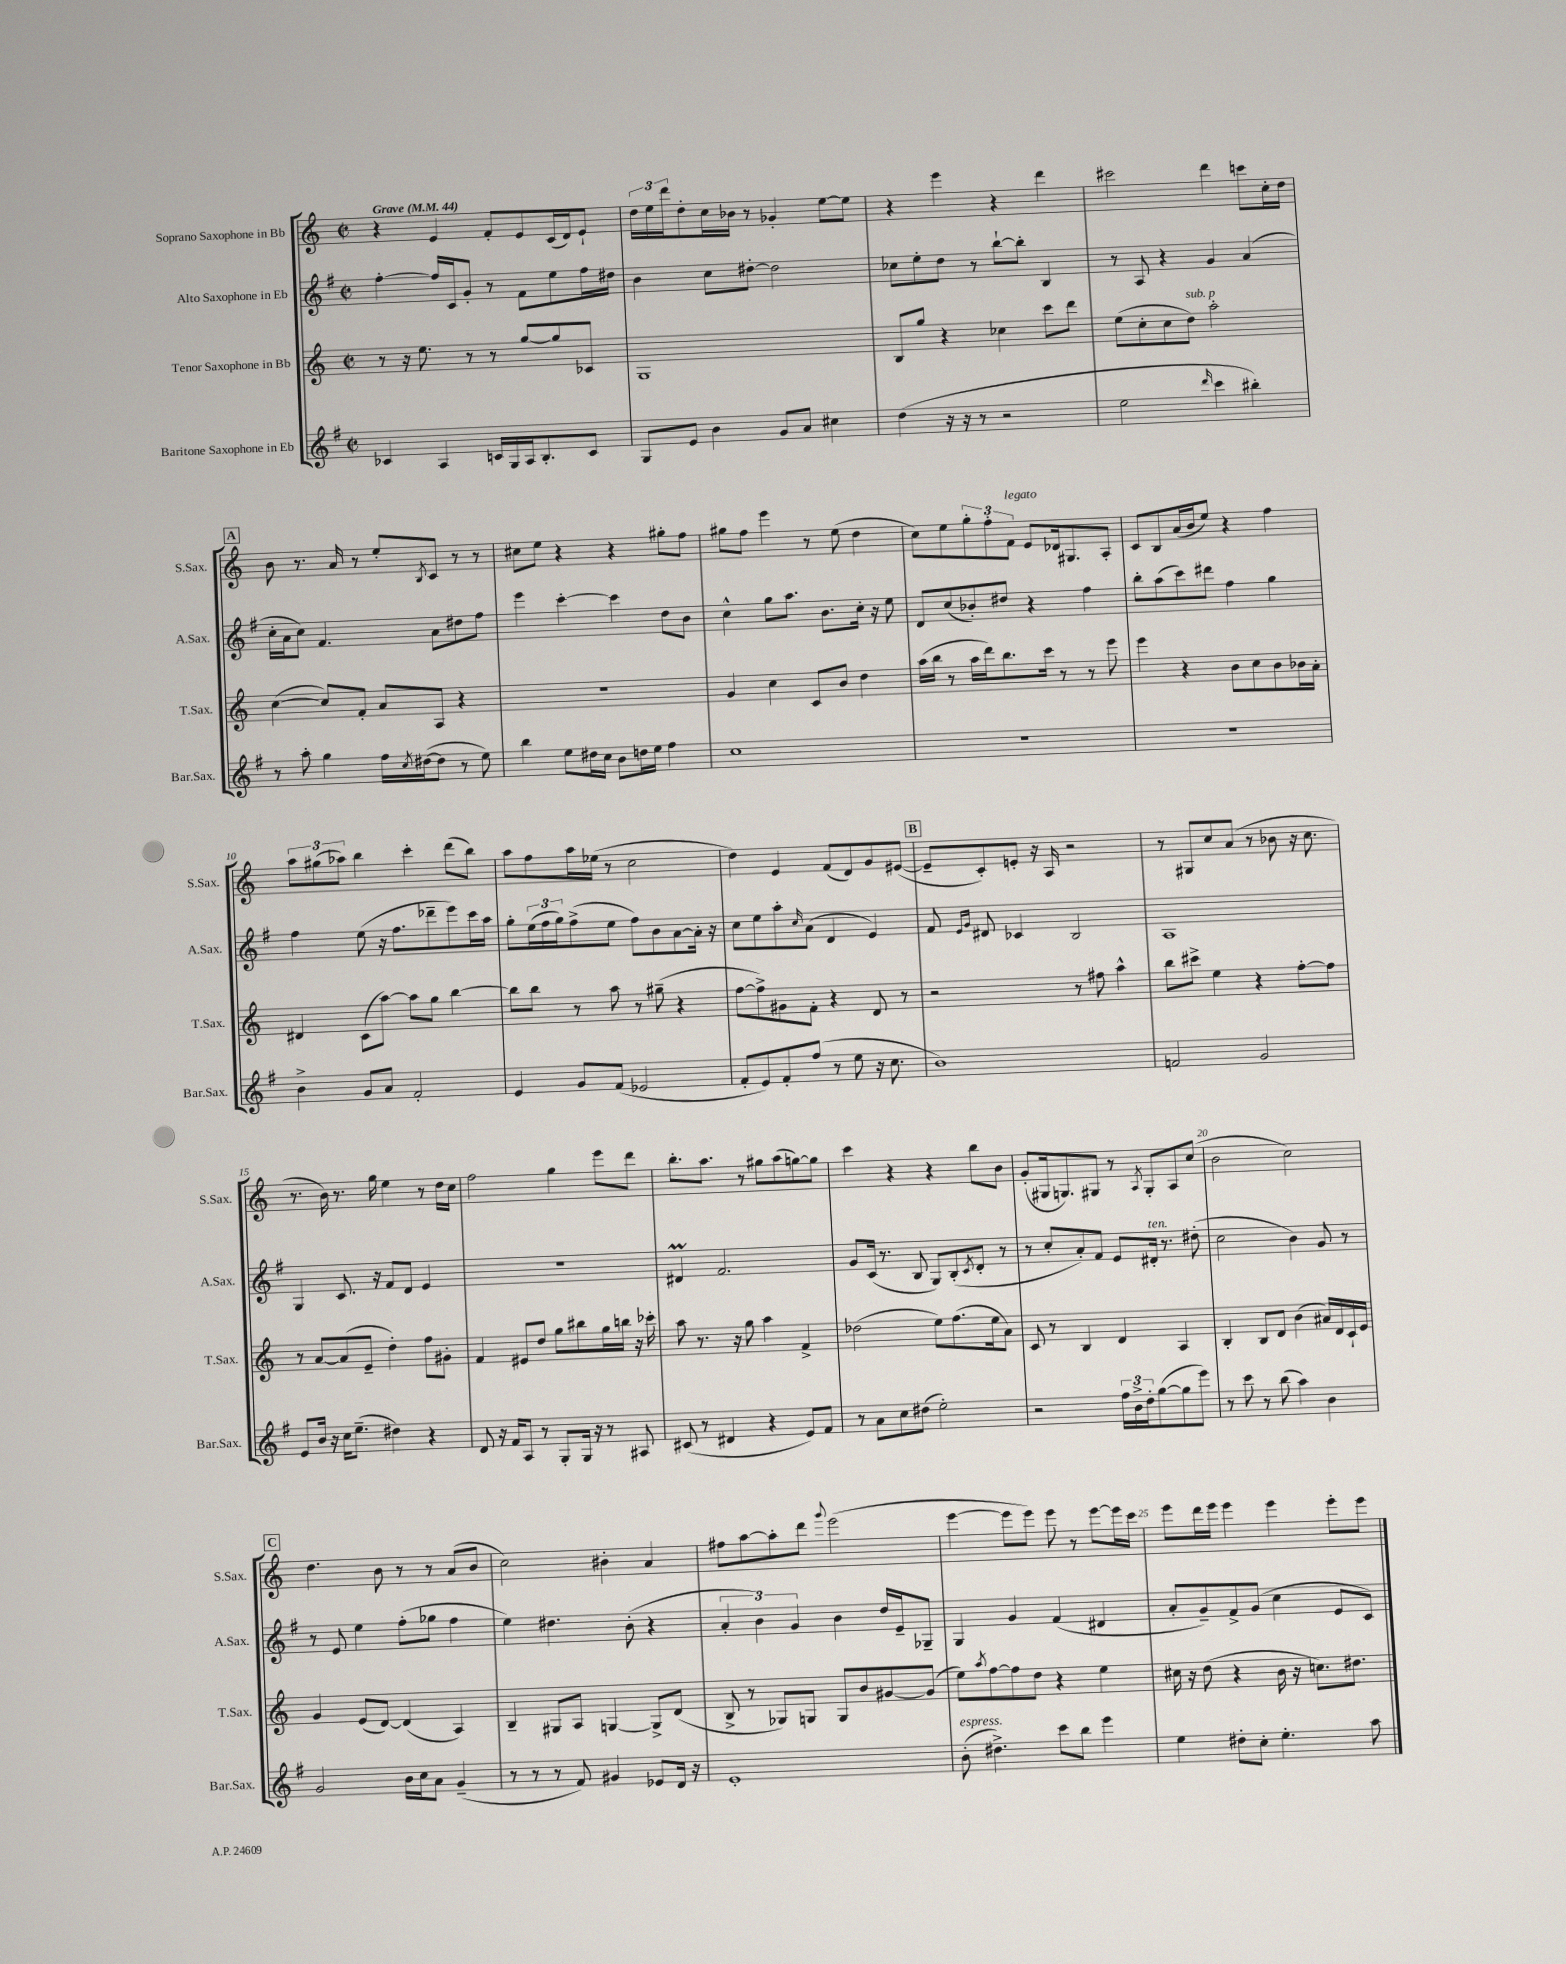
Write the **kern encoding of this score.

**kern	**kern	**kern	**kern
*part4	*part3	*part2	*part1
*staff4	*staff3	*staff2	*staff1
*I"Baritone Saxophone in Eb	*I"Tenor Saxophone in Bb	*I"Alto Saxophone in Eb	*I"Soprano Saxophone in Bb
*I'Bar.Sax.	*I'T.Sax.	*I'A.Sax.	*I'S.Sax.
*clefG2	*clefG2	*clefG2	*clefG2
*k[f#]	*k[]	*k[f#]	*k[]
*M2/2	*M2/2	*M2/2	*M2/2
*met(c|)	*met(c|)	*met(c|)	*met(c|)
*MM44	*MM44	*MM44	*MM44
=1	=1	=1	=1
!	!	!	!LO:TX:a:B:t=Grave
4c-X/	8r	[4ff#'\	4r
.	16r	.	.
.	8.ee\	.	.
4A/	.	16ff#/LL]	4e/
.	.	16c/J	.
.	8r	8g'/J	.
16cn/LL	8r	8r	8f'/L
16G/	.	.	.
16A/J	[8gg/L	8f#\L	8e/
8.B'/	.	.	.
.	8gg/]	8ee\	(16c/L
.	.	.	16d/J)
8c/J	8c-X/J	16ff#\L	8e`/J
.	.	16dd#X\JJ	.
=2	=2	=2	=2
8G/L	1G	4b\	24dd\LL
.	.	.	24ee\
.	.	.	24ddd\J
8e/J	.	.	8dd'\
4b\	.	8cc\L	16cc\L
.	.	.	16b-X\JJ
.	.	[8dd#X'\J	8r
8g/L	.	2dd#\]	4g-X'/
8a/J	.	.	.
4cc#X\	.	.	[8ee\L
.	.	.	8ee\J]
=3	=3	=3	=3
(4dd\	8B/L	8cc-X\L	4r
.	8gg/J	8ee'\	.
16r	4r	8dd\J	4eee\
16r	.	.	.
8r	.	8r	.
2r	4cc-X\	[8bb`\L	4r
.	.	8bb'\J]	.
.	8ccc\L	4B/	4ddd\
.	8ddd\J	.	.
=4	=4	=4	=4
2ee\	(8ee\L	8r	2ccc#X\
.	8cc'\	8A/	.
.	8cc\	4r	.
!	!LO:TX:a:i:t=sub. p	!	!
.	8dd\J)	.	.
16qqddd/	.	.	.
4ccc\	2aa'\	4g/	4ddd\
4bb#X'\)	.	(4a/	8cccn\L
.	.	.	16cc'\L
.	.	.	16dd\JJ
!!LO:LB:g=z
!!LO:REH:place=s1:t=A
=5	=5	=5	=5
8r	([4cc\	16cc'\LL	8b\
.	.	16a\J	.
8aa'\	.	8cc\J)	8.r
4gg\	8cc/L])	4.f#/	.
.	.	.	16a/
.	8f'/J	.	8r
16ff#\LL	8a/L	.	8ee'/L
8qcc/	.	.	.
([16dd#X\J	.	.	.
.	.	.	8qB/
8dd#\J]	8A/J	8a\L	8c/J
8r	4r	8dd#X\	8r
8ee\)	.	8ff#\J	8r
=6	=6	=6	=6
4bb\	1r	4eee\	8cc#X\L
.	.	.	8ee\J
8ee\L	.	[4ccc'\	4r
16dd#X\L	.	.	.
16cc\JJ	.	.	.
8b\L	.	4ccc\]	4r
16ddn\L	.	.	.
16ee\JJ	.	.	.
4ff#\	.	8dd\L	8gg#X'\L
.	.	8b\J	8ff\J
=7	=7	=7	=7
1cc	4g/	4cc^^\	8gg#X\L
.	.	.	8ff\J
.	4cc\	8gg\L	4eee\
.	.	8.aa\J	.
.	8c/L	.	8r
.	.	8.b\L	.
.	8b/J	.	(8ee\
.	4dd\	16cc'\Jk	4dd\
.	.	16r	.
.	.	8ee\	.
=8	=8	=8	=8
1r	(16aa\LL	8d/L	8cc\L)
.	16bb\JJ	.	.
.	8r	(8cc/	8ee\
.	16aa\LL	8b-X'/)	12gg'\
.	16ddd\J)	.	.
.	.	.	12ff'\
.	8.bb\	8dd#X/J	.
!	!	!	!LO:TX:a:i:t=legato
.	.	.	12f\J
.	.	4r	8e/L
.	16ccc\Jk	.	.
.	8r	.	16d-X/k
.	.	.	8.G#X/
.	8r	4ff#\	.
.	8eee\	.	8A'/J
=9	=9	=9	=9
1r	4eee\	8bb'\L	8c/L
.	.	(8aa\	8B/
.	4r	8ccc\)	(16a/L
.	.	.	16b/J
.	.	8ddd#X\J	8ee/J)
.	8b\L	4ff#\	4r
.	8cc\	.	.
.	8b\	4gg\	4ff\
.	16b-X\L	.	.
.	16a'\JJ	.	.
!!LO:LB:g=z
=10	=10	=10	=10
4b^\	4d#X/	4ff#\	12aa\L
.	.	.	(12gg#X\
.	.	.	12aa-X\J)
8g/L	(8c\L	(8ee\	4bb\
8a/J	[8aa\J)	16r	.
.	.	8.ff#\L	.
2f#'/	8aa\L]	.	4ccc'\
.	8gg\J	8ddd-X~\	.
.	[4bb\	8eee\)	(8ddd\L
.	.	16ccc\L	8bb\J)
.	.	16aa\JJ	.
=11	=11	=11	=11
4e/	8bb\L]	8gg'\L	8aa\L
.	8bb\J	(24ee\L	8ff\
.	.	24ff#\	.
.	.	24gg\J)	.
8g/L	8r	(8ff#^\	16aa\L
.	.	.	(16ee-X\JJ
(8f#/J	8aa\	8ee\J	8r
2e-X/	8r	8ff#\L)	2cc\
.	(8gg#X~\	8b\	.
.	4r	[8a\	.
.	.	16a'\Jk]	.
.	.	16r	.
=12	=12	=12	=12
8f#'/L	[8ff\L	8cc\L	4dd\)
8e/)	8ff^\])	8ee\	.
8f#'/	8g#X\	8aa'\	4e/
.	.	16qqcc/	.
(8ff#/J	8f'\J	(8a\J	.
8r	4r	4d/	(8f/L
8ee\	.	.	8d/)
16r	8d/	4e/)	8g/
8.cc\	.	.	.
.	8r	.	([8e#X/J
!!LO:REH:place=s1:t=B
=13	=13	=13	=13
1b)	2r	8f#/	8e#~/L]
.	.	16qqe/LL	.
.	.	16qqg/JJ	.
.	.	8d#X/	8c'/)
.	.	4c-X/	8en'/J
.	.	.	16r
.	.	.	16A/
.	8r	2B/	2r
.	8ff#X\	.	.
.	4aa^^\	.	.
=14	=14	=14	=14
2fn/	8bb\L	1A	8r
.	8ccc#X^\J	.	8G#X/L
.	4ee\	.	8cc/
.	.	.	(8a/J
2g/	4r	.	8r
.	.	.	8b-X\
.	[8ff'\L	.	16r
.	.	.	8.cc\
.	8ff\J]	.	.
!!LO:LB:g=z
=15	=15	=15	=15
8e/L	8r	4G/	8.r
16b/Jk	[8a/L	.	.
16r	.	.	16b\)
16cc\KL	(8a/]	8.c/	8.r
(8.ee~\J	.	.	.
.	8e~/J	.	.
.	.	16r	16gg\
4dd#X\)	4dd'\)	8f#/L	4ee\
.	.	8d/J	.
4r	8ff\L	4e/	8r
.	8g#X'\J	.	16dd\LL
.	.	.	16cc\JJ
=16	=16	=16	=16
8d/	4f/	1r	2ff\
16r	.	.	.
16f#/KL	.	.	.
8A/J	8e#X/L	.	.
8r	8dd/J	.	.
8G'/L	8gg\L	.	4gg\
16G/Jk	8bb#X\	.	.
16r	.	.	.
8r	16gg\L	.	8eee\L
.	16bbn\JJ	.	.
8A#X/	16r	.	8ddd\J
.	16ccc-X'\	.	.
=17	=17	=17	=17
(8c#X/	8aa\	4d#Xm/	8.bb'\L
8r	8.r	.	.
.	.	.	8.aa\J
4d#X/	.	2.f#/	.
.	16r	.	.
.	8gg\	.	8r
4r	4aa\	.	8gg#X\L
.	.	.	(8aa\
8e/L)	4f^/	.	[8ggn\)
8f#/J	.	.	8gg\J]
=18	=18	=18	=18
8r	(2dd-X\	8g/L	4ccc\
8a\L	.	(16c/Jk	.
.	.	8.r	.
8cc\	.	.	4r
(8dd#X\J	.	8B/	.
2ee'\)	8ee\L)	8G/L)	4r
.	(8.ff\	(8B'/	.
.	.	8qc/	.
.	.	8d'/J	8bb\L
.	16ee\k	.	.
.	8a\J)	8r	8b\J
=19	=19	=19	=19
2r	8c/	8r	(8g'/L
.	8r	8cc'/L	16G#X/k
.	.	.	8.Gn/)
.	4B/	8a'/)	.
.	.	8f#/J	8G#X/J
24ff#\LL	4d/	8e/L	8r
24b^\	.	.	.
24dd'\J	.	.	.
.	.	.	8qA/
!	!	!LO:TX:a:i:t=ten.	!
([8gg\	.	16d#X'/Jk	8G#'/L
.	.	8.r	.
8gg\]	4A/	.	8A/
8eee\J)	.	(8dd#X'\	(8cc/J
=20	=20	=20	=20
8r	4B'/	2cc\	2b\
8ccc\	.	.	.
8r	8B/L	.	.
(8bb\	8d/J	.	.
4aa\)	(4b\	4b\)	2cc\)
4b\	16a#X/LL)	8g/	.
.	16d/	.	.
.	16c`/	8r	.
.	16e/JJ	.	.
!!LO:LB:g=z
!!LO:REH:place=s1:t=C
=21	=21	=21	=21
2g/	4g/	8r	4.dd\
.	.	8e/	.
.	(8e/L	4ee\	.
.	[8d/J)	.	8b\
16b\LL	(4d/]	(8ff#'\L	8r
16cc\J	.	.	.
8a\J	.	8gg-X\J	8r
(4g~/	4A/)	4ff#\	(8a/L
.	.	.	8b/J
=22	=22	=22	=22
8r	4B~/	4ee\)	2cc\)
8r	.	.	.
8r	8G#X/L	4.dd#X\	.
8f#/)	8A/J	.	.
4g#X/	[4Gn/	.	4b#X'\
.	.	(8b'\	.
8e-X/L	8G^/L]	4r	4a/
16d/Jk	(8d/J	.	.
16r	.	.	.
=23	=23	=23	=23
1e'	8B^/	6a'/	8ff#X\L
.	8r	.	[8aa\
.	.	6b\)	.
.	8G-X/L)	.	8aa'\]
.	.	6g/	.
.	8Gn/J	.	8ddd\J
.	.	.	8qqggg/
.	8G/L	4b\	(2eee\
.	8b/	.	.
.	[8g#X/	16dd/LL	.
.	.	16e~/J	.
.	(8g#/J]	8G-X~/J	.
=24	=24	=24	=24
!LO:TX:a:i:t=espress.	!	!	!
(8b'\	8ee\L)	4G/	[4eee\
.	8qaa/	.	.
4.dd#X^\)	[8ff\	.	.
.	8ff\]	4g/	8eee\L]
.	8dd\J	.	8eee\J)
8ccc\L	4r	(4f#/	8eee\
8bb\J	.	.	8r
4eee\	4ee\	4d#X/	[8eee\L
.	.	.	16eee\L]
.	.	.	16ccc\JJ
=25	=25	=25	=25
4ee\	16cc#X\	8a'/L	8eee\L
.	16r	.	.
.	(8dd\	8g~/)	16ddd\L
.	.	.	16eee\JJ
8dd#X'\L	4r	8f#^/	4eee\
8cc'\J	.	(8g/J	.
4.ee'\	16b\	4cc\	4eee\
.	16r	.	.
.	8.ccn\L)	.	.
.	.	8e/L	8eee'\L
.	8.dd#X\J	.	.
8aa\	.	8c/J)	8eee\J
==	==	==	==
*-	*-	*-	*-
